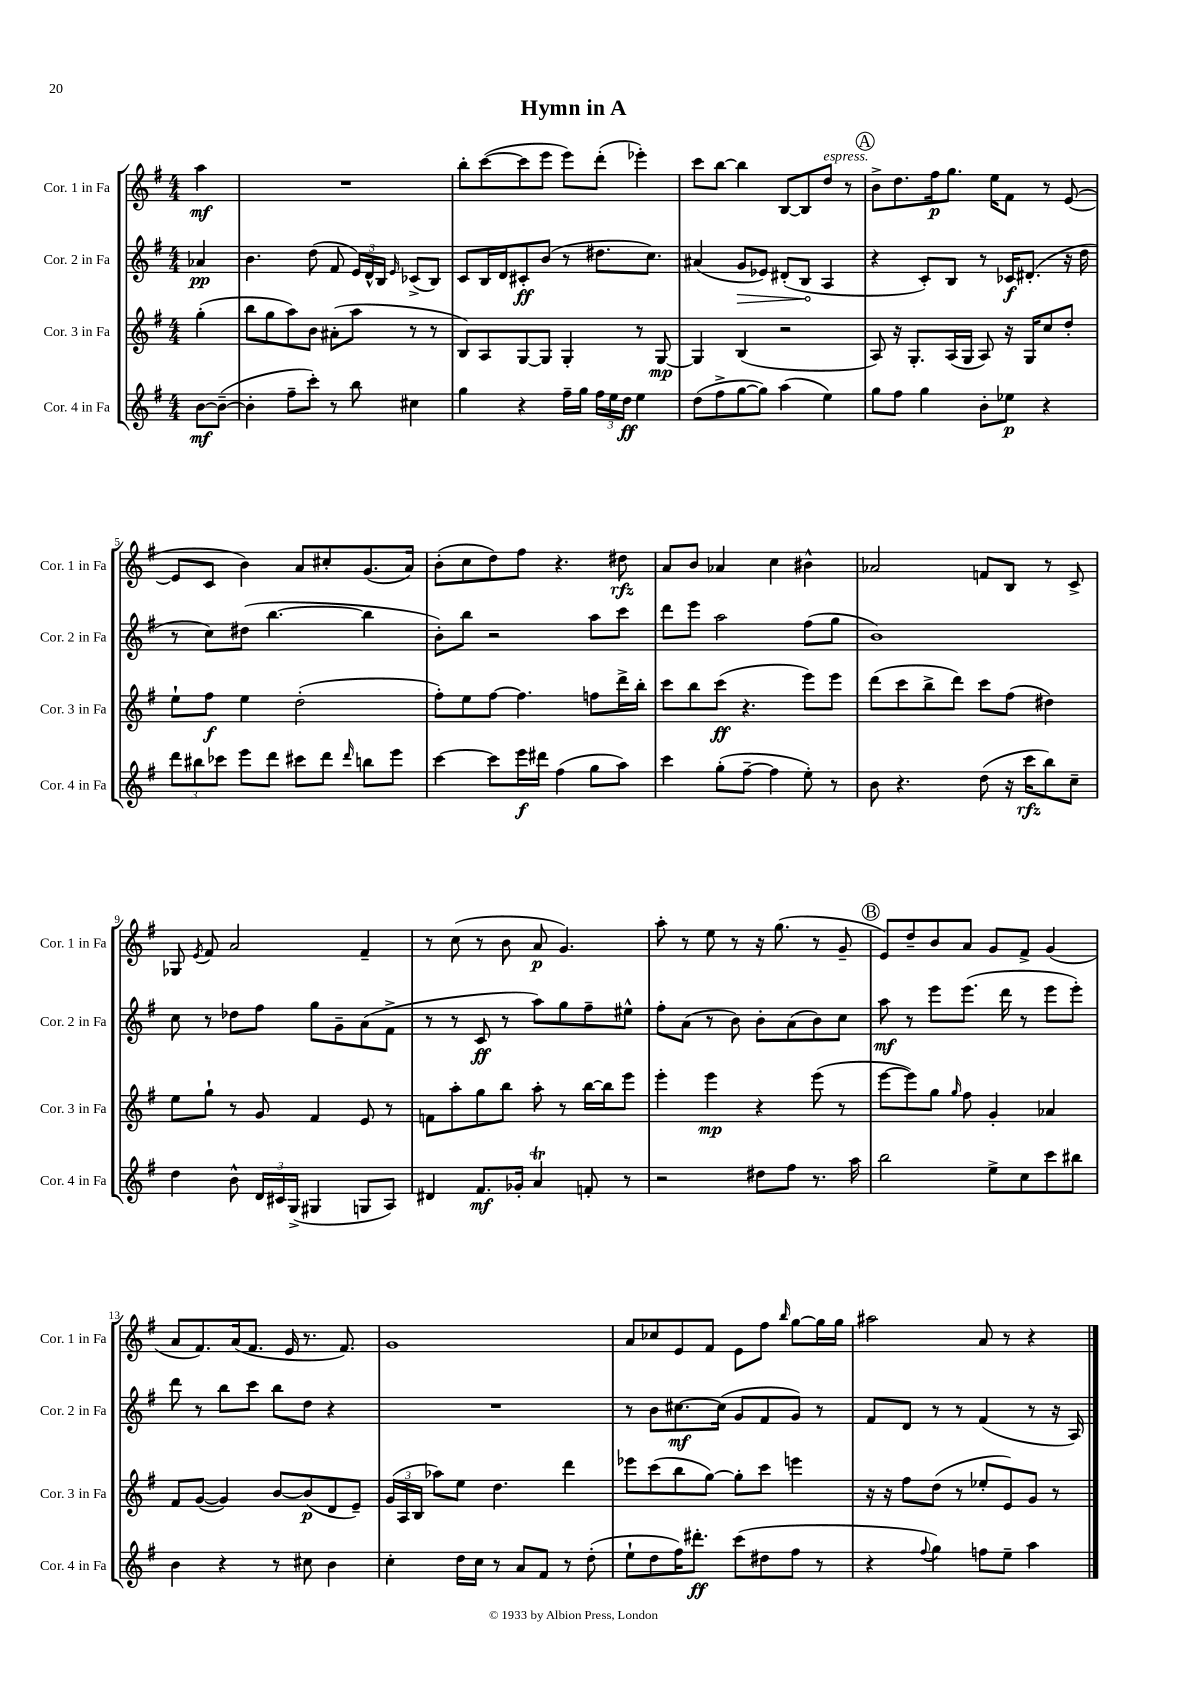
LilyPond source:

\header { title = "Hymn in A" }
<<
\new StaffGroup <<
\new Staff = "s0" \with { instrumentName = "Cor. 1 in Fa" shortInstrumentName = "Cor. 1 in Fa" } {
    \clef treble \key g \major \numericTimeSignature \time 4/4 \partial 4
    \autoBeamOff a''4\mf |
    R1 |
    b''8[-. c'''8~( c'''8 e'''8] e'''8[) d'''8]-.( ees'''4-.) |
    c'''8[ b''8]~ b''4 b8[~ b8 d''8]^\markup { \italic "espress." } r8 |
    \mark \markup { \circle "A" } b'8[-> d''8. fis''16\p g''8.] e''16[ fis'8] r8 e'8~( |
    e'8[ c'8] b'4) a'8[ cis''8-. g'8.( a'16]) |
    b'8[-.( c''8 d''8) fis''8] r4. dis''8\rfz |
    a'8[ b'8] aes'4 c''4 bis'4-^ |
    aes'2 f'8[ b8] r8 c'8-> |
    ges8 \acciaccatura { e'8 } fis'8 a'2 fis'4-- |
    r8 c''8( r8 b'8 a'8\p g'4.) |
    a''8-. r8 e''8 r8 r16 g''8.( r8 g'8-- |
    \mark \markup { \circle "B" } e'8[) d''8-- b'8 a'8] g'8[ fis'8]-> g'4( |
    a'8[ fis'8.) a'16( fis'8.] e'16 r8. fis'8.) |
    g'1 |
    a'8[ ces''8 e'8 fis'8] e'8[ fis''8] \grace { b''16 } g''8[~ g''16 g''16] |
    ais''2 a'8 r8 r4 \bar "|." |
}
\new Staff = "s1" \with { instrumentName = "Cor. 2 in Fa" shortInstrumentName = "Cor. 2 in Fa" } {
    \clef treble \key g \major \numericTimeSignature \time 4/4 \partial 4
    \autoBeamOff aes'4\pp |
    b'4. d''8( fis'8 \tuplet 3/2 { e'16[) d'16-^ b16] } \grace { e'16 } ces'8[->( b8]) |
    c'8[ b16 d'16 cis'8-.\ff b'8]( r8 dis''8.[ c''8.]) |
    ais'4( \once \override Hairpin.circled-tip = ##t g'8[\> ees'8]) dis'8[-.( b8]\! a4 |
    \mark \markup { \circle "A" } r4 c'8[-.) b8] r8 ces'16[\f dis'8.]-.( r16 d''16 |
    r8 c''8[) dis''8]( b''4.~ b''4 |
    b'8[-.) b''8] r2 a''8[ c'''8] |
    d'''8[ e'''8] a''2 fis''8[( g''8] |
    b'1) |
    c''8 r8 des''8[ fis''8] g''8[ g'8-- a'8( fis'8]-> |
    r8 r8 c'8\ff r8 a''8[) g''8 fis''8-- eis''8]-^ |
    fis''8[-. a'8]( r8 b'8) b'8[-. a'8( b'8) c''8] |
    \mark \markup { \circle "B" } a''8\mf r8 e'''8[ e'''8.]( d'''16 r8 e'''8[ e'''8]-.) |
    d'''8 r8 b''8[ c'''8] b''8[ d''8] r4 |
    R1 |
    r8 b'8[ cis''8.~\mf cis''16]( g'8[ fis'8 g'8]) r8 |
    fis'8[ d'8] r8 r8 fis'4( r8 r16 a16) \bar "|." |
}
\new Staff = "s2" \with { instrumentName = "Cor. 3 in Fa" shortInstrumentName = "Cor. 3 in Fa" } {
    \clef treble \key g \major \numericTimeSignature \time 4/4 \partial 4
    \autoBeamOff g''4-.( |
    b''8[ g''8 a''8) b'8] ais'8[-.( a''8] r8 r8 |
    b8[) a8 g8~ g8] g4-. r8 g8~\mp |
    g4 b4( r2 |
    \mark \markup { \circle "A" } a8) r16 g8.[-. a16( g16] a8) r16 g16[ c''8 d''8]-. |
    e''8[-! fis''8]\f e''4 d''2-.( |
    fis''8[-.) e''8 fis''8]~ fis''4. f''8[ d'''16-> b''16]-. |
    c'''8[ b''8 c'''8]\ff( r4. e'''8[) e'''8] |
    d'''8[( c'''8 b''8-> d'''8]) c'''8[ fis''8]( dis''4) |
    e''8[ g''8]-! r8 g'8 fis'4 e'8 r8 |
    f'8[ a''8-. g''8 b''8] a''8-. r8 b''16[~ b''16 e'''8] |
    e'''4-. e'''4\mp r4 e'''8( r8 |
    \mark \markup { \circle "B" } e'''8[~ e'''8) g''8] \grace { g''16 } fis''8 g'4-. aes'4 |
    fis'8[ g'8]~( g'4) b'8[~ b'8\p( d'8 e'8]--) |
    \tuplet 3/2 { g'16[( a16 b16] } aes''8[) e''8] d''4. d'''4 |
    ees'''8[ c'''8( b''8 g''8]~) g''8[-. c'''8] e'''4 |
    r16 r16 fis''8[ d''8]( r8 ees''8[-. e'8) g'8] r8 \bar "|." |
}
\new Staff = "s3" \with { instrumentName = "Cor. 4 in Fa" shortInstrumentName = "Cor. 4 in Fa" } {
    \clef treble \key g \major \numericTimeSignature \time 4/4 \partial 4
    \autoBeamOff b'8[~\mf b'8]~--( |
    b'4-. fis''8[-- c'''8]-.) r8 b''8 cis''4 |
    g''4 r4 fis''16[-- g''16] \tuplet 3/2 { fis''16[ e''16 d''16]\ff } e''4 |
    d''8[( fis''8-> g''8~ g''8]) a''4( e''4) |
    \mark \markup { \circle "A" } g''8[ fis''8] g''4 b'8[-. ees''8]\p r4 |
    \tuplet 3/2 { d'''8[ bis''8 ces'''8] } e'''8[ d'''8] cis'''8[ d'''8] \grace { d'''16 } b''8[ e'''8] |
    c'''4~ c'''8[ e'''16\f dis'''16] fis''4( g''8[ a''8]) |
    c'''4 g''8[-.( fis''8]~-- fis''4 e''8-.) r8 |
    b'8 r4. d''8( r16 c'''16[\rfz b''8) c''8]-- |
    d''4 b'8-^ \tuplet 3/2 { d'16[ cis'16 g16]->( } gis4 g8[ a8]) |
    dis'4 fis'8.[\mf ges'16]-. a'4\trill f'8-. r8 |
    r2 dis''8[ fis''8] r8. a''16 |
    \mark \markup { \circle "B" } b''2 e''8[-> c''8 c'''8 bis''8] |
    b'4 r4 r8 cis''8 b'4 |
    c''4-. d''16[ c''16] r8 a'8[ fis'8] r8 d''8-.( |
    e''8[-! d''8 fis''16) dis'''8.]-.\ff c'''8[( dis''8 fis''8] r8 |
    r4 \appoggiatura { fis''8 } g''4) f''8[ e''8]-- a''4 \bar "|." |
}
>>
>>
